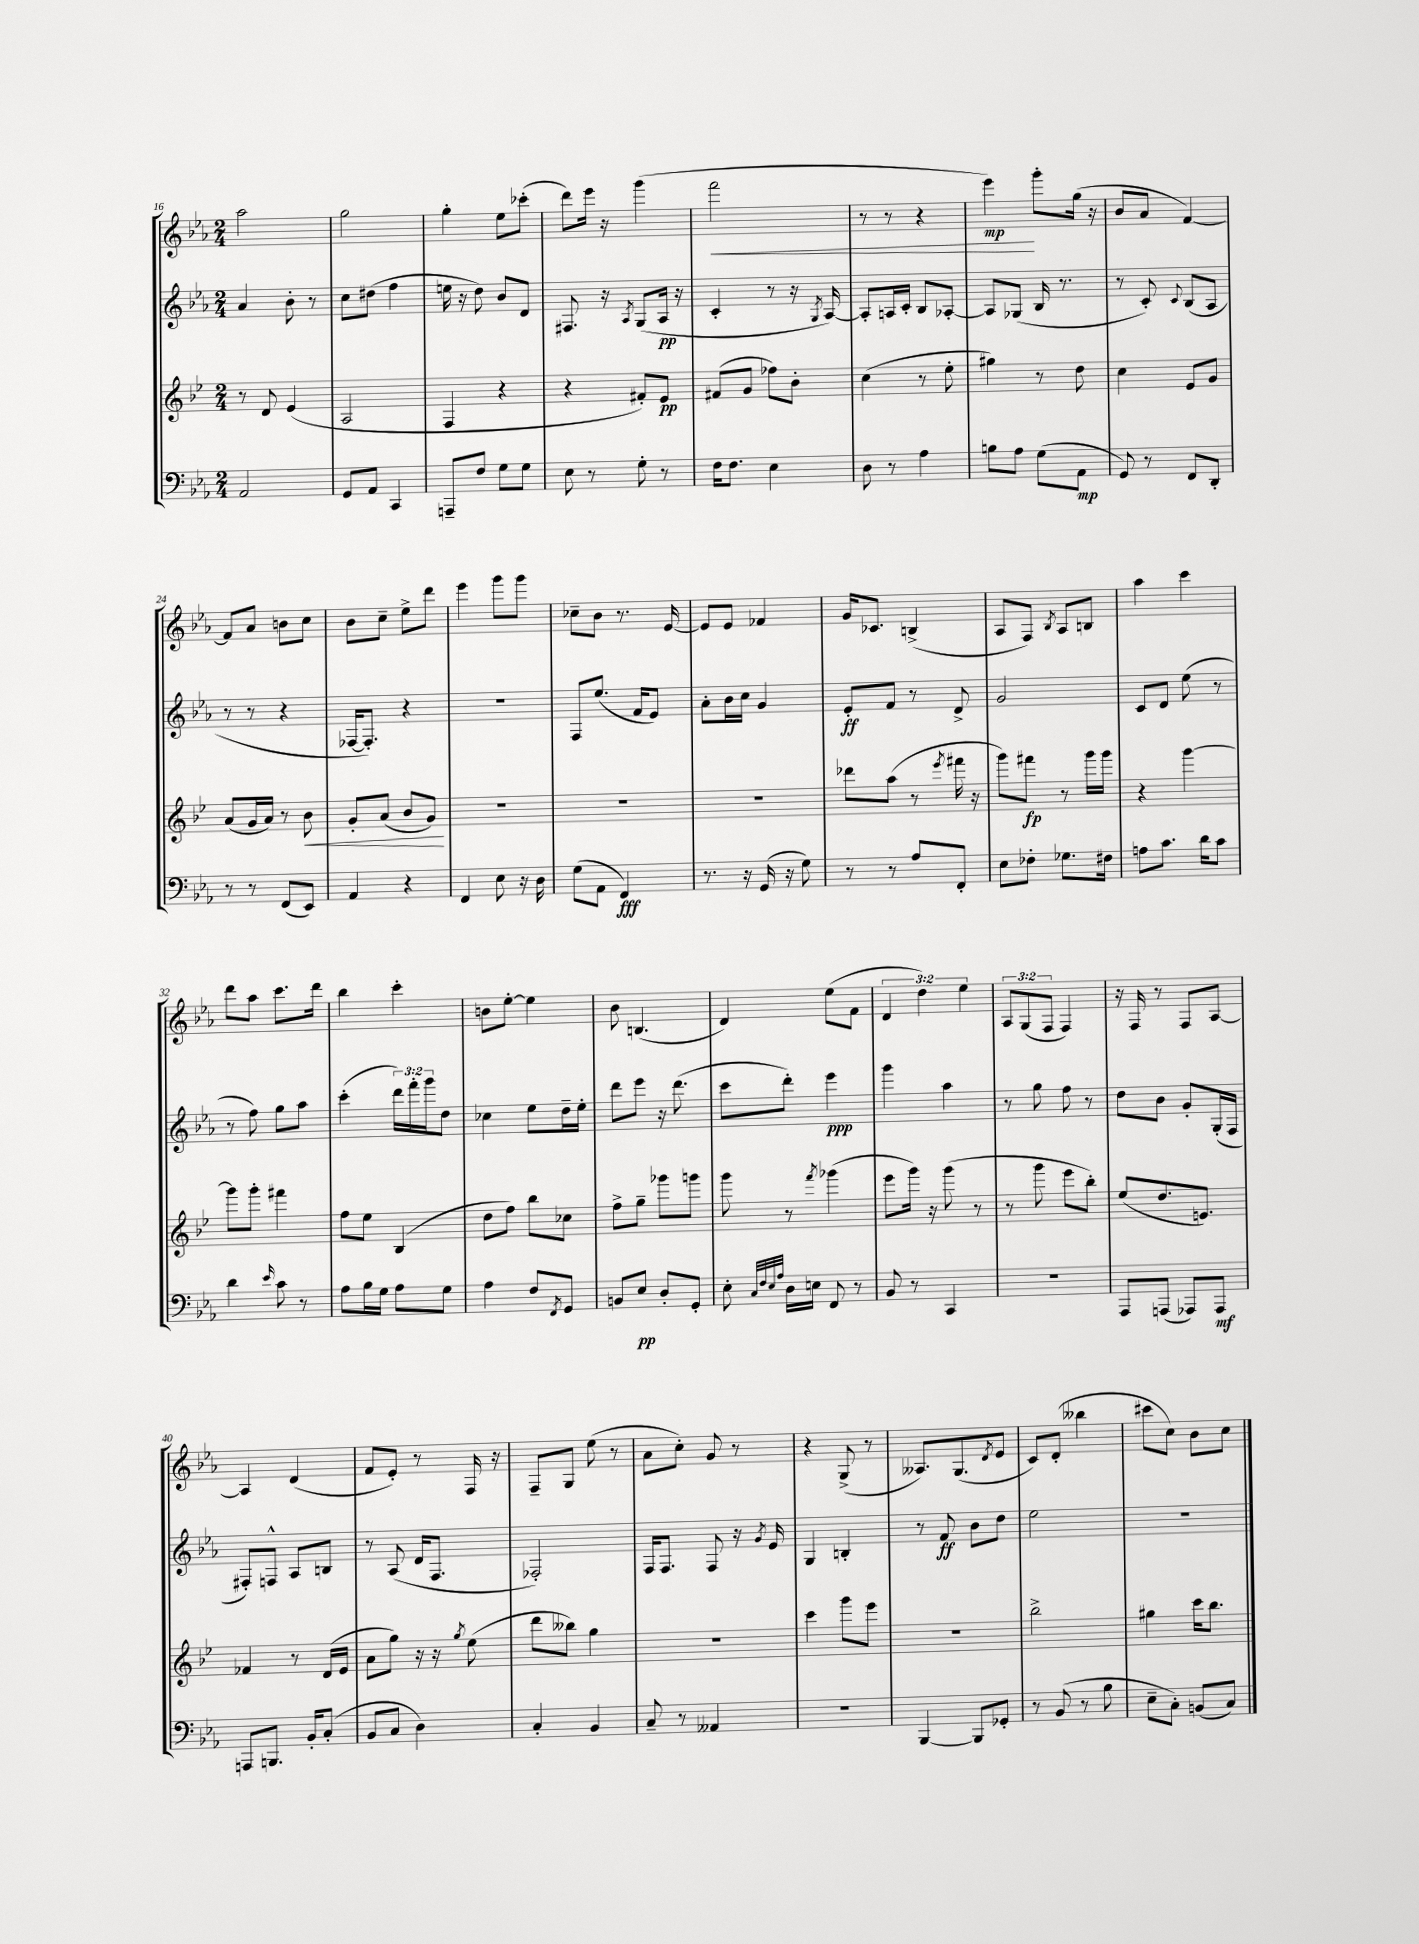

**kern	**dynam	**kern	**dynam	**kern	**dynam	**kern	**dynam
*part4	*part4	*part3	*part3	*part2	*part2	*part1	*part1
*staff4	*staff4	*staff3	*staff3	*staff2	*staff2	*staff1	*staff1
*clefF4	*	*clefG2	*	*clefG2	*	*clefG2	*
*k[b-e-a-]	*	*k[b-e-]	*	*k[b-e-a-]	*	*k[b-e-a-]	*
*M2/4	*	*M2/4	*	*M2/4	*	*M2/4	*
=16	=16	=16	=16	=16	=16	=16	=16
2AA-/	.	8r	.	4a-/	.	2aa-\	.
.	.	8d/	.	.	.	.	.
.	.	(4e-/	.	8b-'\	.	.	.
.	.	.	.	8r	.	.	.
=17	=17	=17	=17	=17	=17	=17	=17
8GG/L	.	2A/	.	8cc\L	.	2gg\	.
8AA-/J	.	.	.	(8dd#X\J	.	.	.
4CC/	.	.	.	4ff\	.	.	.
=18	=18	=18	=18	=18	=18	=18	=18
8AAAn~/L	.	4F/	.	16een\	.	4gg'\	.
.	.	.	.	16r	.	.	.
8F/J	.	.	.	8dd\)	.	.	.
8G\L	.	4r	.	8b-/L	.	8ee-\L	.
8G\J	.	.	.	8d/J	.	(8ccc-X'\J	.
=19	=19	=19	=19	=19	=19	=19	=19
8E-\	.	4r	.	8.F#X/	.	8ddd\L)	.
8r	.	.	.	.	.	16eee-\Jk	.
.	.	.	.	16r	.	16r	.
.	.	.	.	8qA-/	.	.	.
8G'\	.	8f#X'/L)	.	(8G/L	.	(4ggg\	.
8r	.	8e-/J	pp	16A-/Jk	pp	.	.
.	.	.	.	16r	.	.	.
=20	=20	=20	=20	=20	=20	=20	=20
!	!	!	!	!	!	!	!LO:HP:b
16F\KL	.	(8f#X/L	.	4c'/	.	2fff\	<
8.F\J	.	.	.	.	.	.	.
.	.	8g/J	.	.	.	.	.
4E-\	.	8ff-X\L)	.	8r	.	.	.
.	.	8b-'\J	.	16r	.	.	.
.	.	.	.	8qG/	.	.	.
.	.	.	.	[16A-/)	.	.	.
=21	=21	=21	=21	=21	=21	=21	=21
8D\	.	(4cc\	.	8A-'/L]	.	8r	.
8r	.	.	.	16An/L	.	8r	.
.	.	.	.	16c'/JJ	.	.	.
4A-\	.	8r	.	8B-/L	.	4r	.
.	.	8ee-'\	.	[8A-X'/J	.	.	.
=22	=22	=22	=22	=22	=22	=22	=22
8Bn\L	.	4gg#X\)	.	8A-/L]	.	4eee-\)	mp
8A-\J	.	.	.	(8G-X/J	.	.	.
(8G\L	.	8r	.	16B-/	.	8ggg'\L	[
.	.	.	.	8.r	.	.	.
8AA-\J	mp	8dd\	.	.	.	(16gg\Jk	.
.	.	.	.	.	.	16r	.
=23	=23	=23	=23	=23	=23	=23	=23
8GG/)	.	4cc\	.	8r	.	8b-/L	.
8r	.	.	.	8c'/)	.	8a-/J	.
.	.	.	.	8qqc/	.	.	.
8FF/L	.	8e-/L	.	(8B-/L	.	[4f/)	.
8DD'/J	.	8g/J	.	8A-/J	.	.	.
!!LO:LB:g=z
=24	=24	=24	=24	=24	=24	=24	=24
8r	.	(8a/L	.	8r	.	8f/L]	.
8r	.	16g/L	.	8r	.	8a-/J	.
.	.	16a/JJ)	.	.	.	.	.
(8FF/L	.	8r	.	4r	.	8bn\L	.
!	!	!	!LO:HP:b	!	!	!	!
8EE-/J)	.	8b-\	<	.	.	8cc\J	.
=25	=25	=25	=25	=25	=25	=25	=25
4AA-/	.	8g'/L	.	[16F-X/KL	.	8b-\L	.
.	.	.	.	8.F-'/J])	.	.	.
.	.	(8a/J	.	.	.	8cc~\J	.
4r	.	8b-/L	.	4r	.	8ee-^\L	.
.	.	8g/J)	.	.	.	8ddd\J	.
.	.	.	[	.	.	.	.
=26	=26	=26	=26	=26	=26	=26	=26
4FF/	.	2r	.	2r	.	4eee-\	.
8E-\	.	.	.	.	.	8ggg\L	.
16r	.	.	.	.	.	8ggg\J	.
16D\	.	.	.	.	.	.	.
=27	=27	=27	=27	=27	=27	=27	=27
(8G\L	.	2r	.	8F/L	.	8cc-X~\L	.
8AA-\J	.	.	.	(8.ee-/J	.	8b-\J	.
4FF/)	fff	.	.	.	.	8.r	.
.	.	.	.	16f/KL	.	.	.
.	.	.	.	8e-/J)	.	.	.
.	.	.	.	.	.	[16e-/	.
=28	=28	=28	=28	=28	=28	=28	=28
8.r	.	2r	.	8a-'\L	.	8e-/L]	.
.	.	.	.	16b-\L	.	8e-/J	.
16r	.	.	.	16cc\JJ	.	.	.
(16GG/	.	.	.	4g/	.	4f-X/	.
16r	.	.	.	.	.	.	.
8G\)	.	.	.	.	.	.	.
=29	=29	=29	=29	=29	=29	=29	=29
8r	.	8ddd-X\L	.	8e-'/L	ff	16g/KL	.
.	.	.	.	.	.	8.c-X/J	.
8r	.	(8aa\J	.	8f/J	.	.	.
8A-/L	.	8r	.	8r	.	(4Bn^/	.
.	.	8qeee-/	.	.	.	.	.
8FF'/J	.	16fff#X\	.	8d^/	.	.	.
.	.	16r	.	.	.	.	.
=30	=30	=30	=30	=30	=30	=30	=30
8E-\L	.	8ggg\L)	.	2g/	.	8A-/L	.
8F-X'\J	.	8fff#X\J	fp	.	.	8F/J)	.
.	.	.	.	.	.	8qB-/	.
8.G-X\L	.	8r	.	.	.	8A-/L	.
.	.	16ggg\LL	.	.	.	8Bn/J	.
16F#X\Jk	.	16ggg\JJ	.	.	.	.	.
=31	=31	=31	=31	=31	=31	=31	=31
8An\L	.	4r	.	8c/L	.	4aa-\	.
8.c\J	.	.	.	8d/J	.	.	.
.	.	[4ggg\	.	(8ee-\	.	4ccc\	.
16d\KL	.	.	.	.	.	.	.
8c\J	.	.	.	8r	.	.	.
!!LO:LB:g=z
=32	=32	=32	=32	=32	=32	=32	=32
4d\	.	8ggg\L]	.	8r	.	8ddd\L	.
.	.	8ggg'\J	.	8ff\)	.	8aa-\J	.
16qqe-/	.	.	.	.	.	.	.
8c\	.	4fff#X\	.	8gg\L	.	8.ccc\L	.
8r	.	.	.	8aa-\J	.	.	.
.	.	.	.	.	.	16ddd\Jk	.
=33	=33	=33	=33	=33	=33	=33	=33
8A-\L	.	8ff\L	.	(4ccc'\	.	4bb-\	.
16B-\L	.	8ee-\J	.	.	.	.	.
16G\JJ	.	.	.	.	.	.	.
8A-\L	.	(4B-/	.	24ddd\LL)	.	4ccc'\	.
.	.	.	.	24fff'\	.	.	.
.	.	.	.	24ggg\J	.	.	.
8G\J	.	.	.	8dd\J	.	.	.
=34	=34	=34	=34	=34	=34	=34	=34
4A-\	.	8dd\L	.	4cc-X\	.	8bn\L	.
.	.	8ff\J)	.	.	.	[8ee-'\J	.
8F/L	.	8bb-\L	.	8ee-\L	.	4ee-\]	.
8qFF/	.	.	.	.	.	.	.
8GG/J	.	8cc-X\J	.	16dd~\L	.	.	.
.	.	.	.	16ee-'\JJ	.	.	.
=35	=35	=35	=35	=35	=35	=35	=35
8BBn/L	.	8ff^\L	.	8ddd\L	.	8b-\	.
8E-/J	pp	8gg~\J	.	8eee-\J	.	(4.Bn/	.
8D'/L	.	8ggg-X\L	.	16r	.	.	.
.	.	.	.	(8.ddd\	.	.	.
8GG'/J	.	8gggn\J	.	.	.	.	.
=36	=36	=36	=36	=36	=36	=36	=36
8E-'\	.	8ggg\	.	8ccc\L	.	4d/)	.
32qqC/LLL	.	.	.	.	.	.	.
32qqF/	.	.	.	.	.	.	.
32qqE-/	.	.	.	.	.	.	.
32qqA-/JJJ	.	.	.	.	.	.	.
16D\LL	.	8r	.	8ddd'\J)	.	.	.
16En\JJ	.	.	.	.	.	.	.
.	.	8qfff/	.	.	.	.	.
8FF/	.	(4ggg-X\	.	4eee-\	ppp	(8ee-\L	.
8r	.	.	.	.	.	8f\J	.
=37	=37	=37	=37	=37	=37	=37	=37
8BB-/	.	8eee-\L	.	4ggg\	.	6d/	.
8r	.	16ggg\Jk)	.	.	.	.	.
.	.	.	.	.	.	6dd\)	.
.	.	16r	.	.	.	.	.
4CC/	.	(8ggg\	.	4aa-\	.	.	.
.	.	.	.	.	.	6ee-\	.
.	.	8r	.	.	.	.	.
=38	=38	=38	=38	=38	=38	=38	=38
2r	.	8r	.	8r	.	12A-/L	.
.	.	.	.	.	.	(12G/	.
.	.	8ggg\	.	8gg\	.	.	.
.	.	.	.	.	.	12F/J	.
.	.	8eee-\L	.	8ff\	.	4F/)	.
.	.	8bb-'\J)	.	8r	.	.	.
=39	=39	=39	=39	=39	=39	=39	=39
8AAA-/L	.	(8ee-/L	.	8dd\L	.	16r	.
.	.	.	.	.	.	16F/	.
(8AAAn/J	.	8.dd/	.	8b-\J	.	8r	.
8AAA-X/L)	.	.	.	8g'/L	.	8F/L	.
.	.	8.en/J)	.	.	.	.	.
8AAA-/J	mf	.	.	(16G'/L	.	[8A-/J	.
.	.	.	.	16F/JJ	.	.	.
!!LO:LB:g=z
=40	=40	=40	=40	=40	=40	=40	=40
8AAAn/L	.	4f-X/	.	8F#X'/L)	.	4A-/]	.
8.BBBn/J	.	.	.	8Fn^^/J	.	.	.
.	.	8r	.	8A-/L	.	(4d/	.
16BB-'/KL	.	.	.	.	.	.	.
(8C'/J	.	(16d/LL	.	8Bn/J	.	.	.
.	.	16e-/JJ	.	.	.	.	.
=41	=41	=41	=41	=41	=41	=41	=41
8BB-/L	.	8a\L	.	8r	.	8f/L	.
8C/J	.	8gg\J)	.	(8A-/	.	8e-'/J)	.
4D\)	.	16r	.	16d/KL	.	8r	.
.	.	16r	.	8.F/J	.	.	.
.	.	8qgg/	.	.	.	.	.
.	.	(8ee-\	.	.	.	16F/	.
.	.	.	.	.	.	16r	.
=42	=42	=42	=42	=42	=42	=42	=42
4C'/	.	8ddd\L	.	2F-X'/)	.	8F~/L	.
.	.	8bb--X\J)	.	.	.	8G/J	.
4BB-/	.	4gg\	.	.	.	(8ee-\	.
.	.	.	.	.	.	8r	.
=43	=43	=43	=43	=43	=43	=43	=43
8C~/	.	2r	.	16F/KL	.	8a-\L	.
.	.	.	.	8.F/J	.	.	.
8r	.	.	.	.	.	8cc'\J)	.
4AA--X/	.	.	.	8F/	.	8g/	.
.	.	.	.	16r	.	8r	.
.	.	.	.	8qg/	.	.	.
.	.	.	.	16e-/	.	.	.
=44	=44	=44	=44	=44	=44	=44	=44
2r	.	4ccc\	.	4G/	.	4r	.
.	.	8ggg\L	.	4Bn'/	.	(8G^/	.
.	.	8eee-\J	.	.	.	8r	.
=45	=45	=45	=45	=45	=45	=45	=45
[4BBB-/	.	2r	.	8r	.	8.A--X/L)	.
.	.	.	.	8f/	ff	.	.
.	.	.	.	.	.	(8.G/	.
8BBB-/L]	.	.	.	8b-\L	.	.	.
.	.	.	.	.	.	8qd/	.
8GG-X'/J	.	.	.	8dd\J	.	8e-/J	.
=46	=46	=46	=46	=46	=46	=46	=46
8r	.	2bb-^\	.	2ee-\	.	8c/L)	.
(8BB-/	.	.	.	.	.	(8d'/J	.
8r	.	.	.	.	.	4bb--X\	.
8B-\	.	.	.	.	.	.	.
=47	=47	=47	=47	=47	=47	=47	=47
8E-~\L	.	4gg#X\	.	2r	.	8ccc#X\L	.
8C'\J)	.	.	.	.	.	8cc\J)	.
(8BBn/L	.	16ccc\KL	.	.	.	8b-\L	.
.	.	8.bb-\J	.	.	.	.	.
8C/J)	.	.	.	.	.	8cc\J	.
==	==	==	==	==	==	==	==
*-	*-	*-	*-	*-	*-	*-	*-
